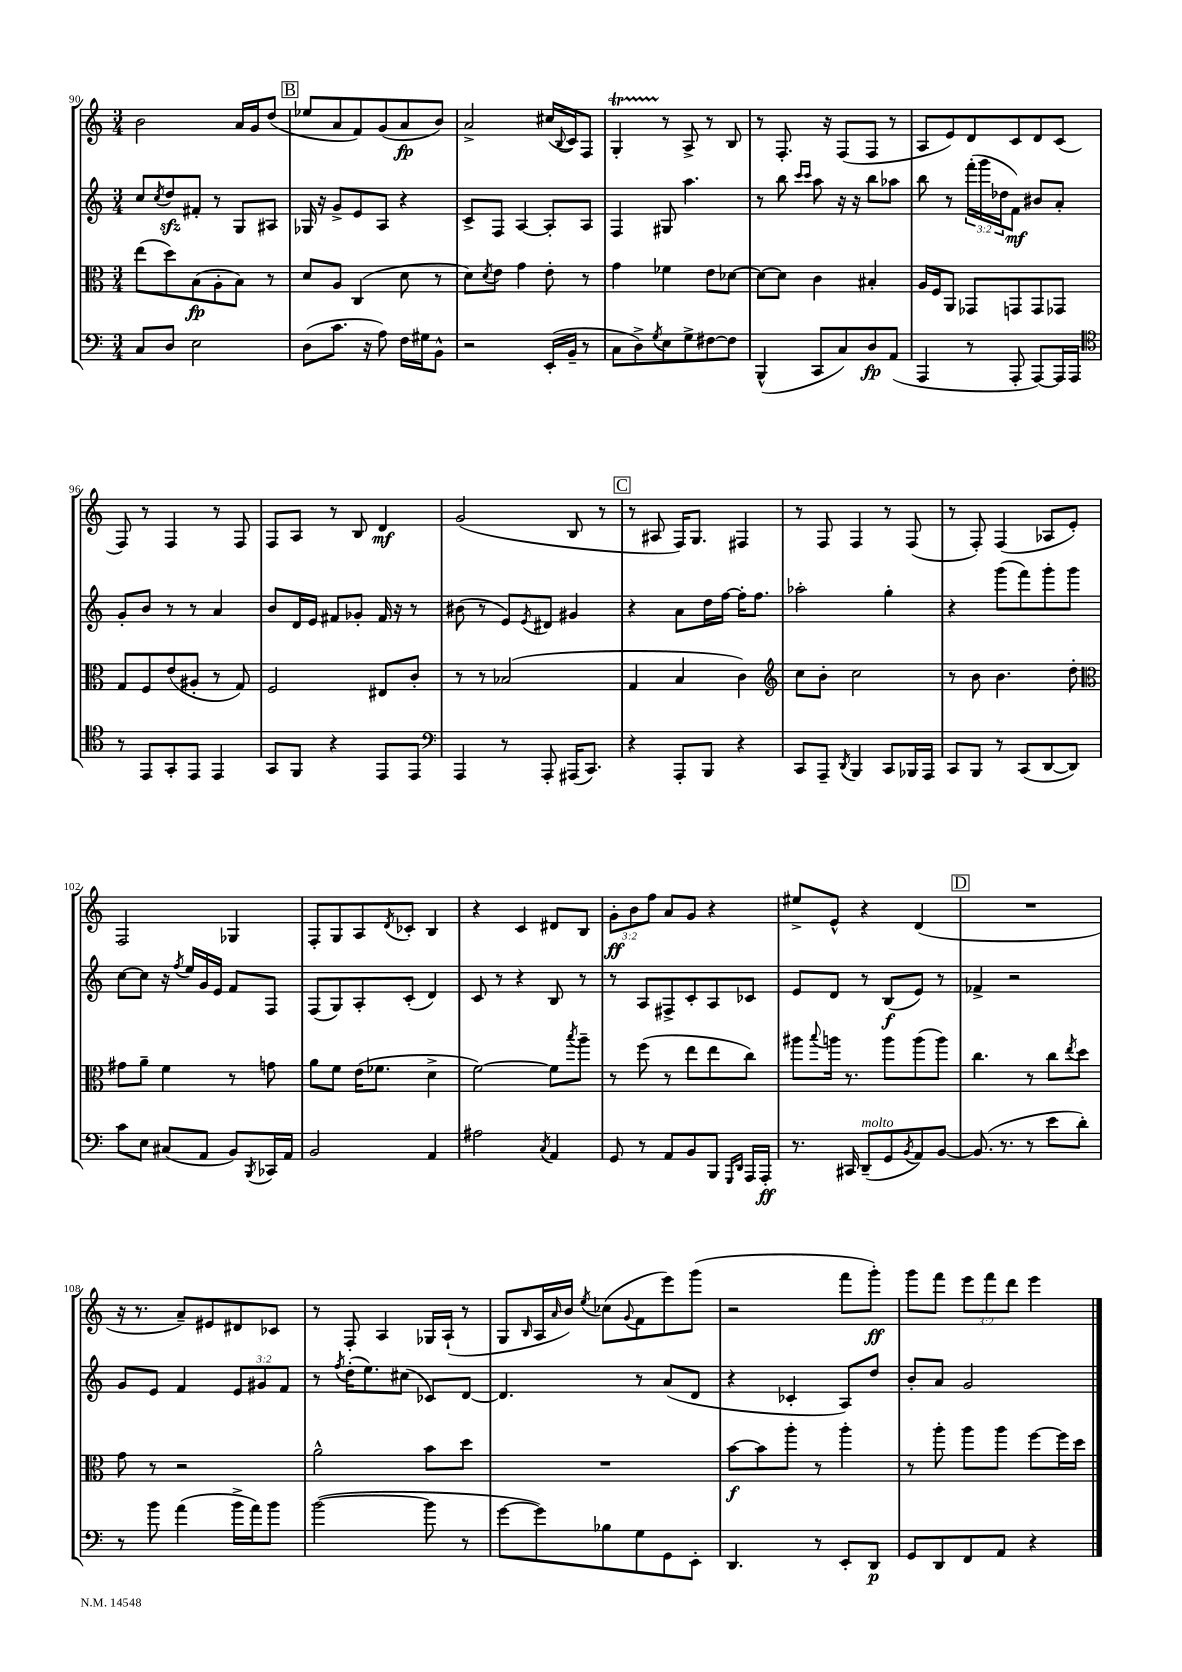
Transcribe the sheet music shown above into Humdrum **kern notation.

**kern	**dynam	**kern	**dynam	**kern	**dynam	**kern	**dynam
*part4	*part4	*part3	*part3	*part2	*part2	*part1	*part1
*staff4	*staff4	*staff3	*staff3	*staff2	*staff2	*staff1	*staff1
*clefF4	*	*clefC3	*	*clefG2	*	*clefG2	*
*k[]	*	*k[]	*	*k[]	*	*k[]	*
*M3/4	*	*M3/4	*	*M3/4	*	*M3/4	*
=90	=90	=90	=90	=90	=90	=90	=90
8C/L	.	(8ee\L	.	8cc/L	.	2b\	.
.	.	.	.	8qcc/	.	.	.
8D/J	.	8dd\)	.	8ddzz/	.	.	.
2E\	.	(8B\	fp	8f#X'/J	.	.	.
.	.	8A'\	.	8r	.	.	.
.	.	8B\J)	.	8G/L	.	16a/LL	.
.	.	.	.	.	.	16g/J	.
.	.	8r	.	8A#X/J	.	(8dd/J	.
!!LO:REH:place=s1:t=B
=91	=91	=91	=91	=91	=91	=91	=91
(8D\L	.	8d/L	.	16G-X/	.	8ee-X/L	.
.	.	.	.	16r	.	.	.
8.c\J	.	8A/J	.	8g^/L	.	8a/	.
.	.	(4C/	.	8e/	.	8f/)	.
16r	.	.	.	.	.	.	.
8A\)	.	.	.	8A/J	.	(8g/	.
16F\LL	.	8d\	.	4r	.	8a/	fp
16G#X\J	.	.	.	.	.	.	.
8BB^^\J	.	8r	.	.	.	8b/J)	.
=92	=92	=92	=92	=92	=92	=92	=92
2r	.	8d\L)	.	8c^/L	.	2a^/	.
.	.	8qd/	.	.	.	.	.
.	.	8e\J	.	8F/J	.	.	.
.	.	4g\	.	[4A/	.	.	.
(16EE'/LL	.	8e'\	.	8A'/L]	.	(16cc#X/LL	.
.	.	.	.	.	.	8qqB/	.
16BB~/JJ	.	.	.	.	.	16c/J)	.
8r	.	8r	.	8A/J	.	8F/J	.
=93	=93	=93	=93	=93	=93	=93	=93
8C\L	.	4g\	.	4F/	.	4GT'/	.
8D^\)	.	.	.	.	.	.	.
8qG/	.	.	.	.	.	.	.
8E\	.	4f-X\	.	8G#X/	.	8r	.
8G^\	.	.	.	4.aa\	.	8A^/	.
[8F#X\	.	8e\L	.	.	.	8r	.
8F#\J]	.	[8d-X\J	.	.	.	8B/	.
=94	=94	=94	=94	=94	=94	=94	=94
(4BBB^^/	.	8d-\L_	.	8r	.	8r	.
.	.	8d-\J]	.	8bb\	.	8.F'/	.
.	.	.	.	16qqccc/LL	.	.	.
.	.	.	.	16qqccc/JJ	.	.	.
8CC/L	.	4c\	.	8aa\	.	.	.
.	.	.	.	.	.	16r	.
8C/)	.	.	.	16r	.	(8F/L	.
.	.	.	.	16r	.	.	.
8D/	fp	4B#X'/	.	8bb\L	.	8F/J	.
(8AA/J	.	.	.	8aa-X\J	.	8r	.
=95	=95	=95	=95	=95	=95	=95	=95
4AAA/	.	16A/LL	.	8bb\	.	8A/L	.
.	.	16F/J	.	.	.	.	.
.	.	8AA/J	.	8r	.	8e/)	.
8r	.	8GG-X/L	.	(24fff'\LL	.	8d/	.
.	.	.	.	24ggg\	.	.	.
.	.	.	.	24dd-X\J	.	.	.
8AAA'/	.	8GGn/	.	8f\J)	mf	8c/	.
[8AAA/L)	.	8GG/	.	8b#X/L	.	8d/	.
16AAA/L]	.	8GG-X/J	.	8a'/J	.	(8c/J	.
16AAA/JJ	.	.	.	.	.	.	.
!!LO:LB:g=z
=96	=96	=96	=96	=96	=96	=96	=96
*clefC4	*	*	*	*	*	*	*
8r	.	8G/L	.	8g'/L	.	8F/)	.
8EE/L	.	8F/	.	8b/J	.	8r	.
8GG'/	.	(8e/	.	8r	.	4F/	.
8EE/J	.	8A#X'/J	.	8r	.	.	.
4EE/	.	8r	.	4a/	.	8r	.
.	.	8G/)	.	.	.	8F/	.
=97	=97	=97	=97	=97	=97	=97	=97
8GG/L	.	2F/	.	8b/L	.	8F/L	.
8FF/J	.	.	.	16d/L	.	8A/J	.
.	.	.	.	16e/JJ	.	.	.
4r	.	.	.	8f#X/L	.	8r	.
.	.	.	.	8g-X'/J	.	8B/	.
8EE/L	.	8E#X/L	.	16f#/	.	4d/	mf
.	.	.	.	16r	.	.	.
8EE/J	.	8c'/J	.	8r	.	.	.
=98	=98	=98	=98	=98	=98	=98	=98
*clefF4	*	*	*	*	*	*	*
4AAA/	.	8r	.	(8b#X\	.	(2g/	.
.	.	8r	.	8r	.	.	.
8r	.	(2B-X/	.	8e/L)	.	.	.
.	.	.	.	8qe/	.	.	.
8AAA'/	.	.	.	8d#X/J	.	.	.
(16AAA#X/KL	.	.	.	4g#X/	.	8B/	.
8.CC/J)	.	.	.	.	.	.	.
.	.	.	.	.	.	8r	.
!!LO:REH:place=s1:t=C
=99	=99	=99	=99	=99	=99	=99	=99
4r	.	4G/	.	4r	.	8r	.
.	.	.	.	.	.	8A#X/	.
8AAA'/L	.	4B/	.	8a\L	.	16F/KL)	.
.	.	.	.	.	.	8.G/J	.
8BBB/J	.	.	.	16dd\L	.	.	.
.	.	.	.	[16ff\JJ	.	.	.
4r	.	4c\)	.	16ff'\KL]	.	4F#X/	.
.	.	.	.	8.ff\J	.	.	.
=100	=100	=100	=100	=100	=100	=100	=100
*	*	*clefG2	*	*	*	*	*
8CC/L	.	8cc\L	.	2aa-X'\	.	8r	.
8AAA~/J	.	8b'\J	.	.	.	8F/	.
8qDD/	.	.	.	.	.	.	.
4BBB/	.	2cc\	.	.	.	4F/	.
8CC/L	.	.	.	4gg'\	.	8r	.
16BBB-X/L	.	.	.	.	.	(8F/	.
16AAA/JJ	.	.	.	.	.	.	.
=101	=101	=101	=101	=101	=101	=101	=101
8CC/L	.	8r	.	4r	.	8r	.
8BBB/J	.	8b\	.	.	.	8F'/)	.
8r	.	4.b\	.	(8ggg\L	.	(4F/	.
(8CC/L	.	.	.	8fff\)	.	.	.
[8DD/	.	.	.	8ggg'\	.	8A-X/L	.
8DD/J])	.	8dd'\	.	8ggg\J	.	8e'/J)	.
!!LO:LB:g=z
=102	=102	=102	=102	=102	=102	=102	=102
*	*	*clefC3	*	*	*	*	*
8c\L	.	8g#X\L	.	[8cc\L	.	2F/	.
8E\J	.	8a~\J	.	8cc\J]	.	.	.
(8C#X/L	.	4f\	.	16r	.	.	.
.	.	.	.	8qff/	.	.	.
.	.	.	.	16ee/LL	.	.	.
8AA/J	.	.	.	16g/	.	.	.
.	.	.	.	16e/JJ	.	.	.
8BB/L)	.	8r	.	8f/L	.	4G-X/	.
8qBBB/	.	.	.	.	.	.	.
16CC-X/L	.	8gn\	.	8F/J	.	.	.
16AA/JJ	.	.	.	.	.	.	.
=103	=103	=103	=103	=103	=103	=103	=103
2BB/	.	8a\L	.	(8F/L	.	8F'/L	.
.	.	8f\J	.	8G/)	.	8G/	.
.	.	(16e\KL	.	8A'/	.	8A/	.
.	.	8.f-X\J	.	.	.	.	.
.	.	.	.	.	.	8qd/	.
.	.	.	.	(8c'/J	.	8c-X'/J	.
4AA/	.	4d^\	.	4d/)	.	4B/	.
=104	=104	=104	=104	=104	=104	=104	=104
2A#X\	.	[2f\)	.	8c/	.	4r	.
.	.	.	.	8r	.	.	.
.	.	.	.	4r	.	4c/	.
8qC/	.	.	.	.	.	.	.
4AA/	.	8f\L]	.	8B/	.	8d#X/L	.
.	.	8qbb/	.	.	.	.	.
.	.	8aa~\J	.	8r	.	8B/J	.
=105	=105	=105	=105	=105	=105	=105	=105
8GG/	.	8r	.	8r	.	12g'\L	ff
.	.	.	.	.	.	12b\	.
8r	.	(8ff\	.	8A/L	.	.	.
.	.	.	.	.	.	12ff\J	.
8AA/L	.	8r	.	8F#X^/	.	8a/L	.
8BB/	.	8ee\L	.	8c'/	.	8g/J	.
8BBB/J	.	8ee\	.	8A/	.	4r	.
16qqGGG/LL	.	.	.	.	.	.	.
16qqDD/JJ	.	.	.	.	.	.	.
16AAA/LL	.	8cc\J)	.	8c-X/J	.	.	.
16AAA'/JJ	ff	.	.	.	.	.	.
=106	=106	=106	=106	=106	=106	=106	=106
8.r	.	8aa#X\L	.	8e/L	.	8ee#X^/L	.
.	.	8qqbb/	.	.	.	.	.
.	.	16aan\Jk	.	8d/J	.	8e^^/J	.
16CC#X/	.	8.r	.	.	.	.	.
!LO:TX:a:i:t=molto	!	!	!	!	!	!	!
(8DD~/L	.	.	.	8r	.	4r	.
8GG/	.	8aa\L	.	(8B/L	f	.	.
8qBB/	.	.	.	.	.	.	.
8AA/)	.	(8aa\	.	8e/J)	.	(4d/	.
[8BB/J	.	8aa\J)	.	8r	.	.	.
!!LO:REH:place=s1:t=D
=107	=107	=107	=107	=107	=107	=107	=107
(8.BB/]	.	4.cc\	.	4f-X^/	.	2.r	.
8.r	.	.	.	.	.	.	.
.	.	.	.	2r	.	.	.
8r	.	8r	.	.	.	.	.
8e\L	.	8cc\L	.	.	.	.	.
.	.	8qee/	.	.	.	.	.
8d'\J)	.	8dd\J	.	.	.	.	.
!!LO:LB:g=z
=108	=108	=108	=108	=108	=108	=108	=108
8r	.	8g\	.	8g/L	.	16r	.
.	.	.	.	.	.	8.r	.
8b\	.	8r	.	8e/J	.	.	.
(4a\	.	2r	.	4f/	.	8a~/L)	.
.	.	.	.	.	.	8e#X/	.
16b^\LL	.	.	.	12e/L	.	8d#X/	.
16a\J)	.	.	.	.	.	.	.
.	.	.	.	12g#X/	.	.	.
8b\J	.	.	.	.	.	8c-X/J	.
.	.	.	.	12f/J	.	.	.
=109	=109	=109	=109	=109	=109	=109	=109
([2b\	.	2a^^\	.	8r	.	8r	.
.	.	.	.	8qff/	.	.	.
.	.	.	.	(16dd'\KL	.	8F'/	.
.	.	.	.	8.ee\)	.	.	.
.	.	.	.	.	.	4A/	.
.	.	.	.	(8cc#X\J	.	.	.
8b\]	.	8b\L	.	8c-X/L)	.	16G-X/LL	.
.	.	.	.	.	.	(16A`/JJ	.
8r	.	8dd\J	.	[8d/J	.	8r	.
=110	=110	=110	=110	=110	=110	=110	=110
[8g\L	.	2.r	.	4.d/]	.	8G/L	.
.	.	.	.	.	.	16qqB/	.
8g\])	.	.	.	.	.	16A/L	.
.	.	.	.	.	.	16qqa/	.
.	.	.	.	.	.	16b/JJ)	.
.	.	.	.	.	.	8qee/	.
8B-X\	.	.	.	.	.	(8cc-X\L	.
.	.	.	.	.	.	8qqg/	.
8G\	.	.	.	8r	.	8f\	.
8GG\	.	.	.	(8a/L	.	8eee\)	.
8EE'\J	.	.	.	8d/J	.	(8ggg\J	.
=111	=111	=111	=111	=111	=111	=111	=111
4.DD/	.	[8b\L	f	4r	.	2r	.
.	.	8b\]	.	.	.	.	.
.	.	8aa'\J	.	4c-X'/	.	.	.
8r	.	8r	.	.	.	.	.
8EE'/L	.	4aa'\	.	8A/L)	.	8fff\L	.
8DD/J	p	.	.	8dd/J	.	8ggg'\J)	ff
=112	=112	=112	=112	=112	=112	=112	=112
8GG/L	.	8r	.	8b'/L	.	8ggg\L	.
8DD/	.	8aa'\	.	8a/J	.	8fff\J	.
8FF/	.	8aa\L	.	2g/	.	12eee\L	.
.	.	.	.	.	.	12fff\	.
8AA/J	.	8aa\J	.	.	.	.	.
.	.	.	.	.	.	12ddd\J	.
4r	.	[8ff\L	.	.	.	4eee\	.
.	.	16ff\L]	.	.	.	.	.
.	.	16dd\JJ	.	.	.	.	.
==	==	==	==	==	==	==	==
*-	*-	*-	*-	*-	*-	*-	*-
